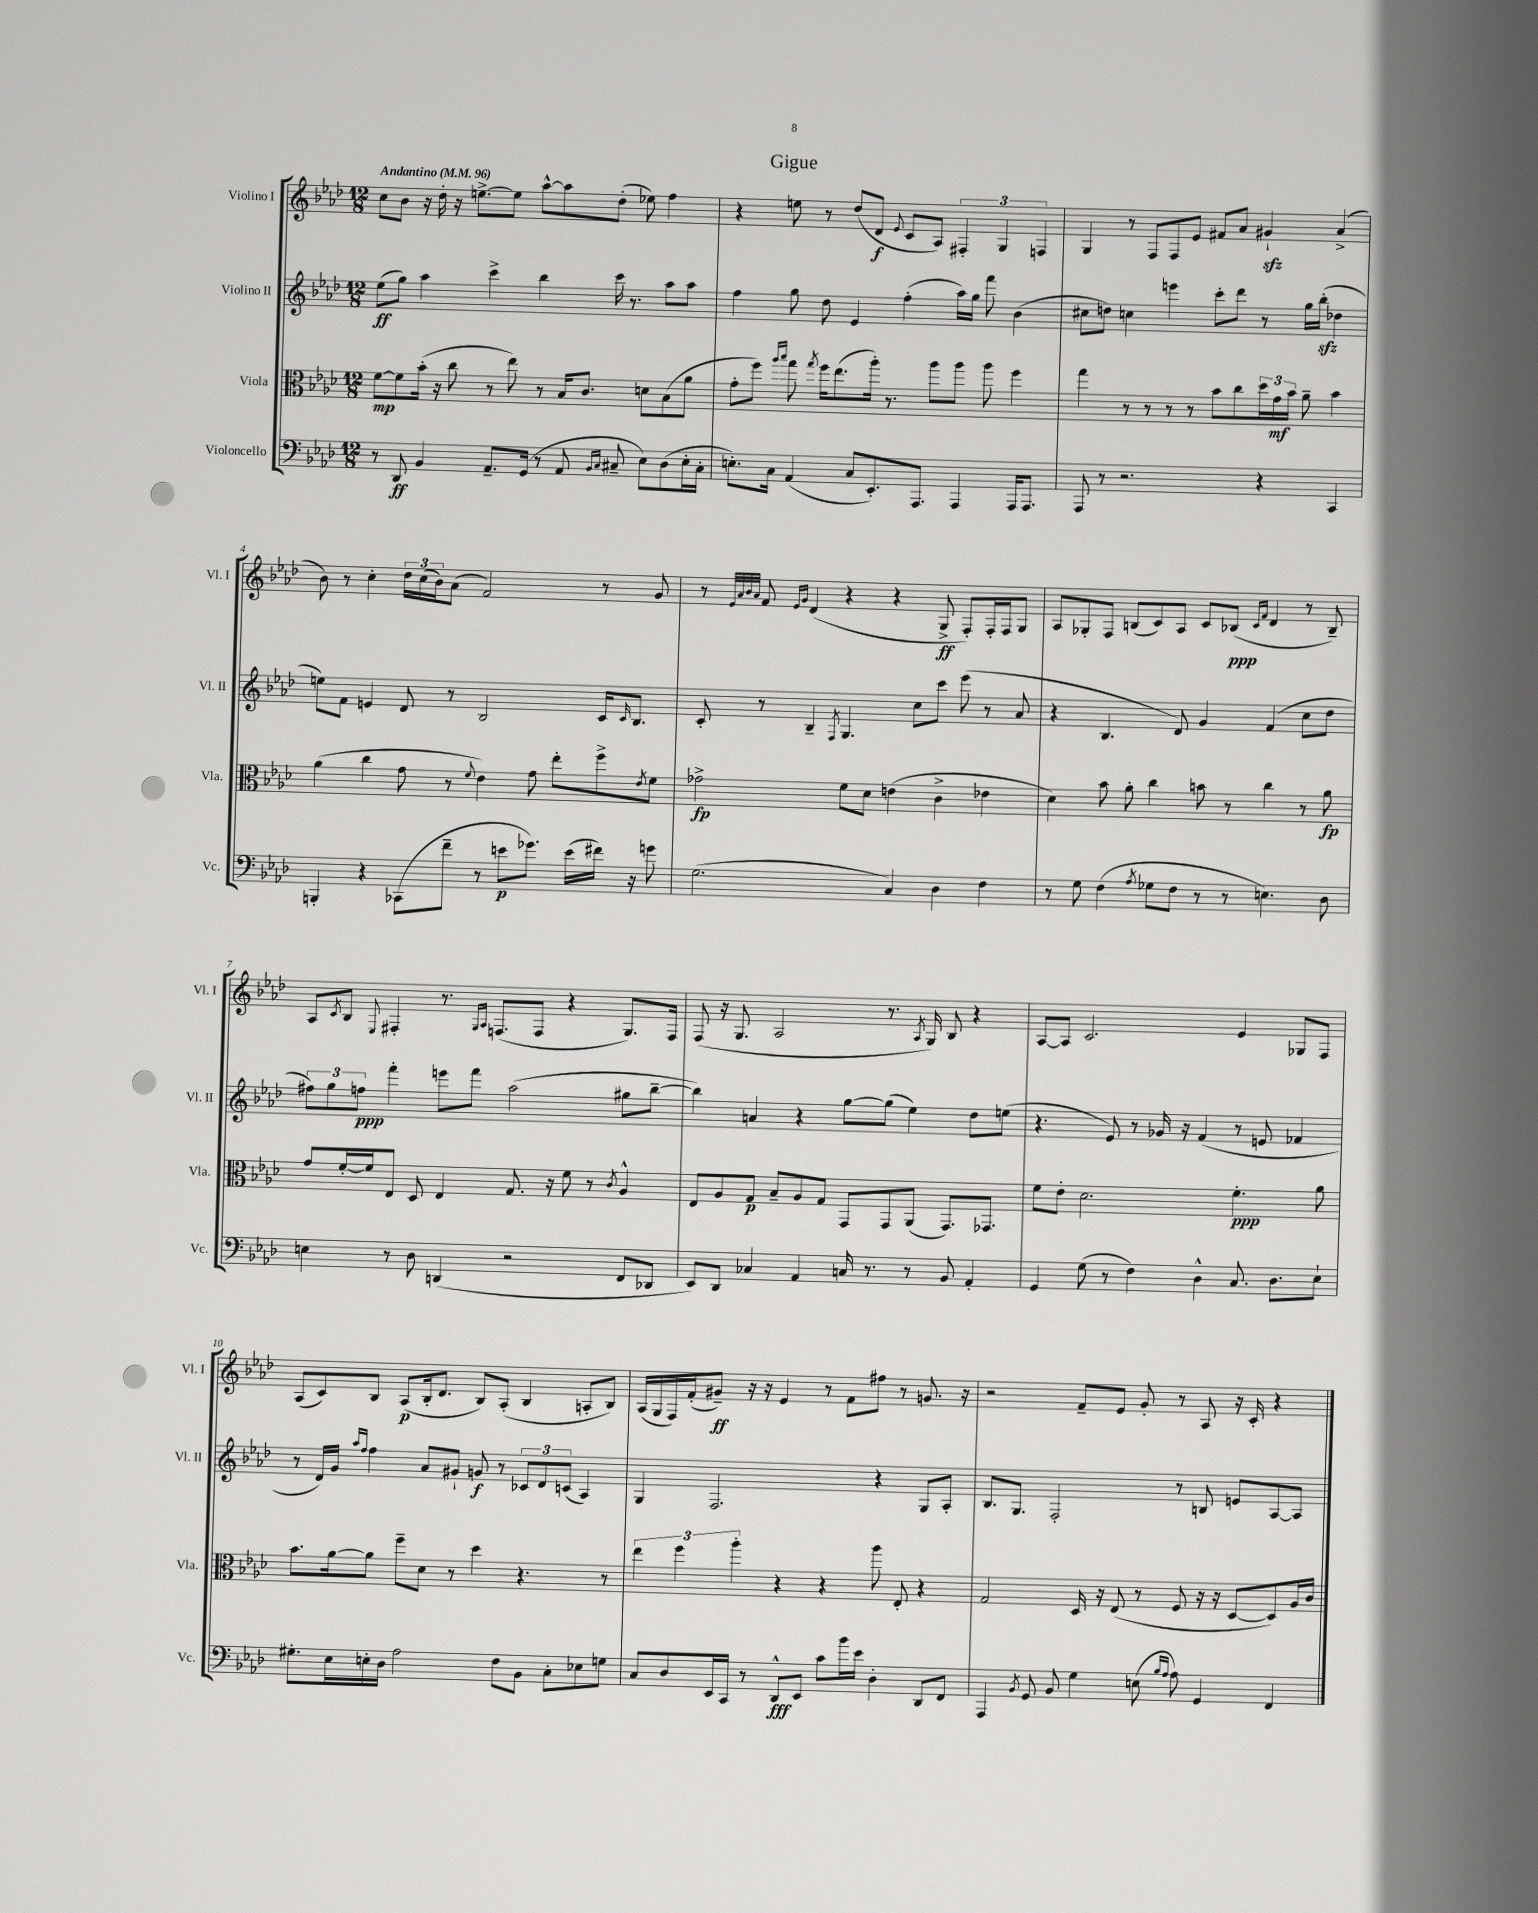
\header { title = "Gigue" }
<<
\new StaffGroup <<
\new Staff = "s0" \with { instrumentName = "Violino I" shortInstrumentName = "Vl. I" } {
    \clef treble \key aes \major \numericTimeSignature \time 12/8 \tempo "Andantino" 4 = 96
    c''8 bes'8 r16 des''16-. r16 e''8.~-> e''8 aes''8~-^ aes''8 des''8-.( ees''8) f''4 |
    r4 e''8 r8 des''8( des'8\f \appoggiatura { ees'8 } c'8 aes8) \tuplet 3/2 { fis4-. g4 f4 } |
    g4 r8 f8 f8 ees'8 fis'8 aes'8 gis'4-!\sfz aes'4->( |
    bes'8) r8 c''4-. \tuplet 3/2 { des''16 c''16( bes'16) } aes'8( f'2) r8 g'8 |
    r8 \grace { ees'32 aes'32 bes'32 aes'32 } f'8 \grace { ees'16 g'16 } des'4( r4 r4 g8->\ff f8-.) f16-. f16 g8 |
    aes8 ges8-. f8 b8( c'8) aes8 c'8 bes8\ppp( \grace { c'16 f'16 } des'4 r8 bes8--) |
    aes8 \acciaccatura { c'8 } bes8 \appoggiatura { ees8 } fis4-. r8. \grace { g16 aes16 } f8.( f8 r4 g8.) f16 |
    f8( r16 g8. aes2 r8. \acciaccatura { aes8 } g16) bes8 r4 |
    aes8~ aes8 c'2. ees'4 ges8 f8 |
    aes8( c'8) bes8 aes8\p( bes16-. des'8. bes8) aes8-.( bes4 a8-. bes8) |
    aes16( g16 f16) f'16-.( gis'8--\ff) r16 r16 ees'4 r8 f'8 fis''8 r8 g'8. r16 |
    r2 f'8-- ees'8 g'8-. r8 aes8 r16 c'16-. r4 \bar "|." |
}
\new Staff = "s1" \with { instrumentName = "Violino II" shortInstrumentName = "Vl. II" } {
    \clef treble \key aes \major \numericTimeSignature \time 12/8
    ees''8\ff( g''8) aes''4 c'''4-> bes''4 c'''16 r8. aes''8 aes''8 |
    f''4 g''8 des''8 ees'4 f''4-.( aes''16) g''16 f'''8 bes'4( |
    cis''8 d''8) c''4 e'''4 c'''8-. des'''8 r8 g''16 bes''16-.\sfz( des''4 |
    e''8) f'8 e'4 des'8 r8 bes2 c'16 \grace { c'16 } bes8. |
    c'8-. r8 bes4-- \acciaccatura { f8 } g4. c''8 c'''8 ees'''8( r8 aes'8 |
    r4 bes4. des'8) g'4 f'4( c''8 des''8 |
    \tuplet 3/2 { fis''8) g''8 f''8\ppp } f'''4-. e'''8 f'''8 aes''2( gis''8 bes''8~-- |
    bes''4) a'4 r4 g''8~ g''8( ees''4) des''8 e''8( |
    r4. ees'8) r8 ges'16 r16 f'4( r8 e'8 fes'4 |
    r8 des'16) g'16 \grace { aes''16 f''16 } f''4 aes'8 gis'8-! g'8\f r8 \tuplet 3/2 { ces'8 des'8 c'8( } aes4) |
    g4 f2. r4 g8 aes8-. |
    bes8. g8. f2-. r8 b8 e'8 aes8~ aes8 \bar "|." |
}
\new Staff = "s2" \with { instrumentName = "Viola" shortInstrumentName = "Vla." } {
    \clef alto \key aes \major \numericTimeSignature \time 12/8
    f'8~\mp f'8 bes'16-.( r16 c''8 r8 ees''8) r8 bes16 c'8. d'8 bes8( aes'8 |
    g'8-. f''8) \grace { aes''16 bes''16 } g''8 \acciaccatura { g''8 } f''16 ees''8.( aes''16-.) r8. aes''8 aes''8 aes''8 f''4 |
    g''4 r8 r8 r8 r8 bes'8 c''8 \tuplet 3/2 { des''16 g'16\mf bes'16 } aes'8-- bes'4 |
    aes'4( c''4 g'8 r8 \appoggiatura { f'8 } ees'4) g'8 ees''8-. f''8-> \acciaccatura { ees'8 } f'8 |
    ges'2->\fp f'8 des'8 e'4( c'4-> ees'4 |
    des'4) bes'8 aes'8-. c''4 b'8 r8 c''4 r8 aes'8\fp |
    g'8 f'16~-. f'16 ees8 des8 ees4 g8. r16 f'8 r8 \acciaccatura { c'8 } aes4-^ |
    ees8 aes8 g8\p bes8-- aes8 g8 g,8 g,8 aes,8( g,8.) ges,8. |
    f'8 ees'8-. des'2. f'4.-.\ppp aes'8 |
    bes'8. aes'16~ aes'8 f''8-- des'8 r8 des''4 r4. r8 |
    \tuplet 3/2 { ees''4 f''4 aes''4-. } r4 r4 aes''8 ees8-. r4 |
    g2 des16 r16 ees8( r8 f8 r16 r16 des8~ des8) aes16 c'16 \bar "|." |
}
\new Staff = "s3" \with { instrumentName = "Violoncello" shortInstrumentName = "Vc." } {
    \clef bass \key aes \major \numericTimeSignature \time 12/8
    r8 des,8\ff bes,4 aes,8.-- g,16( r8 aes,8 \grace { bes,16 c16 } cis8-- ees8) des8( ees16-. cis16-. |
    e8.-.) c16 aes,4( c8 ees,8.-.) aes,,8. aes,,4 aes,,16 aes,,8. |
    aes,,8 r8 r2. r4 c,4 |
    b,,4-. r4 ces,8( f'8-- r8 e'8\p ges'8.) e'16( fis'16) r16 g'8 |
    g2.( c4) des4 f4 |
    r8 g8 f4( \acciaccatura { aes8 } ges8 f8 r8 r8 e4.) des8 |
    e4 r8 des8 d,4( r2 f,8 des,8 |
    ees,8) des,8 ces4 aes,4 c16 r8. r8 bes,8 aes,4-. |
    g,4 g8( r8 f4) des4-^ c8. des8. ees8-! |
    gis8.-. ees16 e16-. des16 aes2 f8 bes,8 c8-. ees8 g8 |
    c8 des8 ees,16 c,16 r8 des,8-^\fff ees,8 c'8 bes'16 ees'16 des4-. des,8 f,8 |
    aes,,4 \acciaccatura { bes,8 } g,8 bes,8 g4 e8( \grace { bes16 aes16 } aes8) g,4 f,4 \bar "|." |
}
>>
>>
